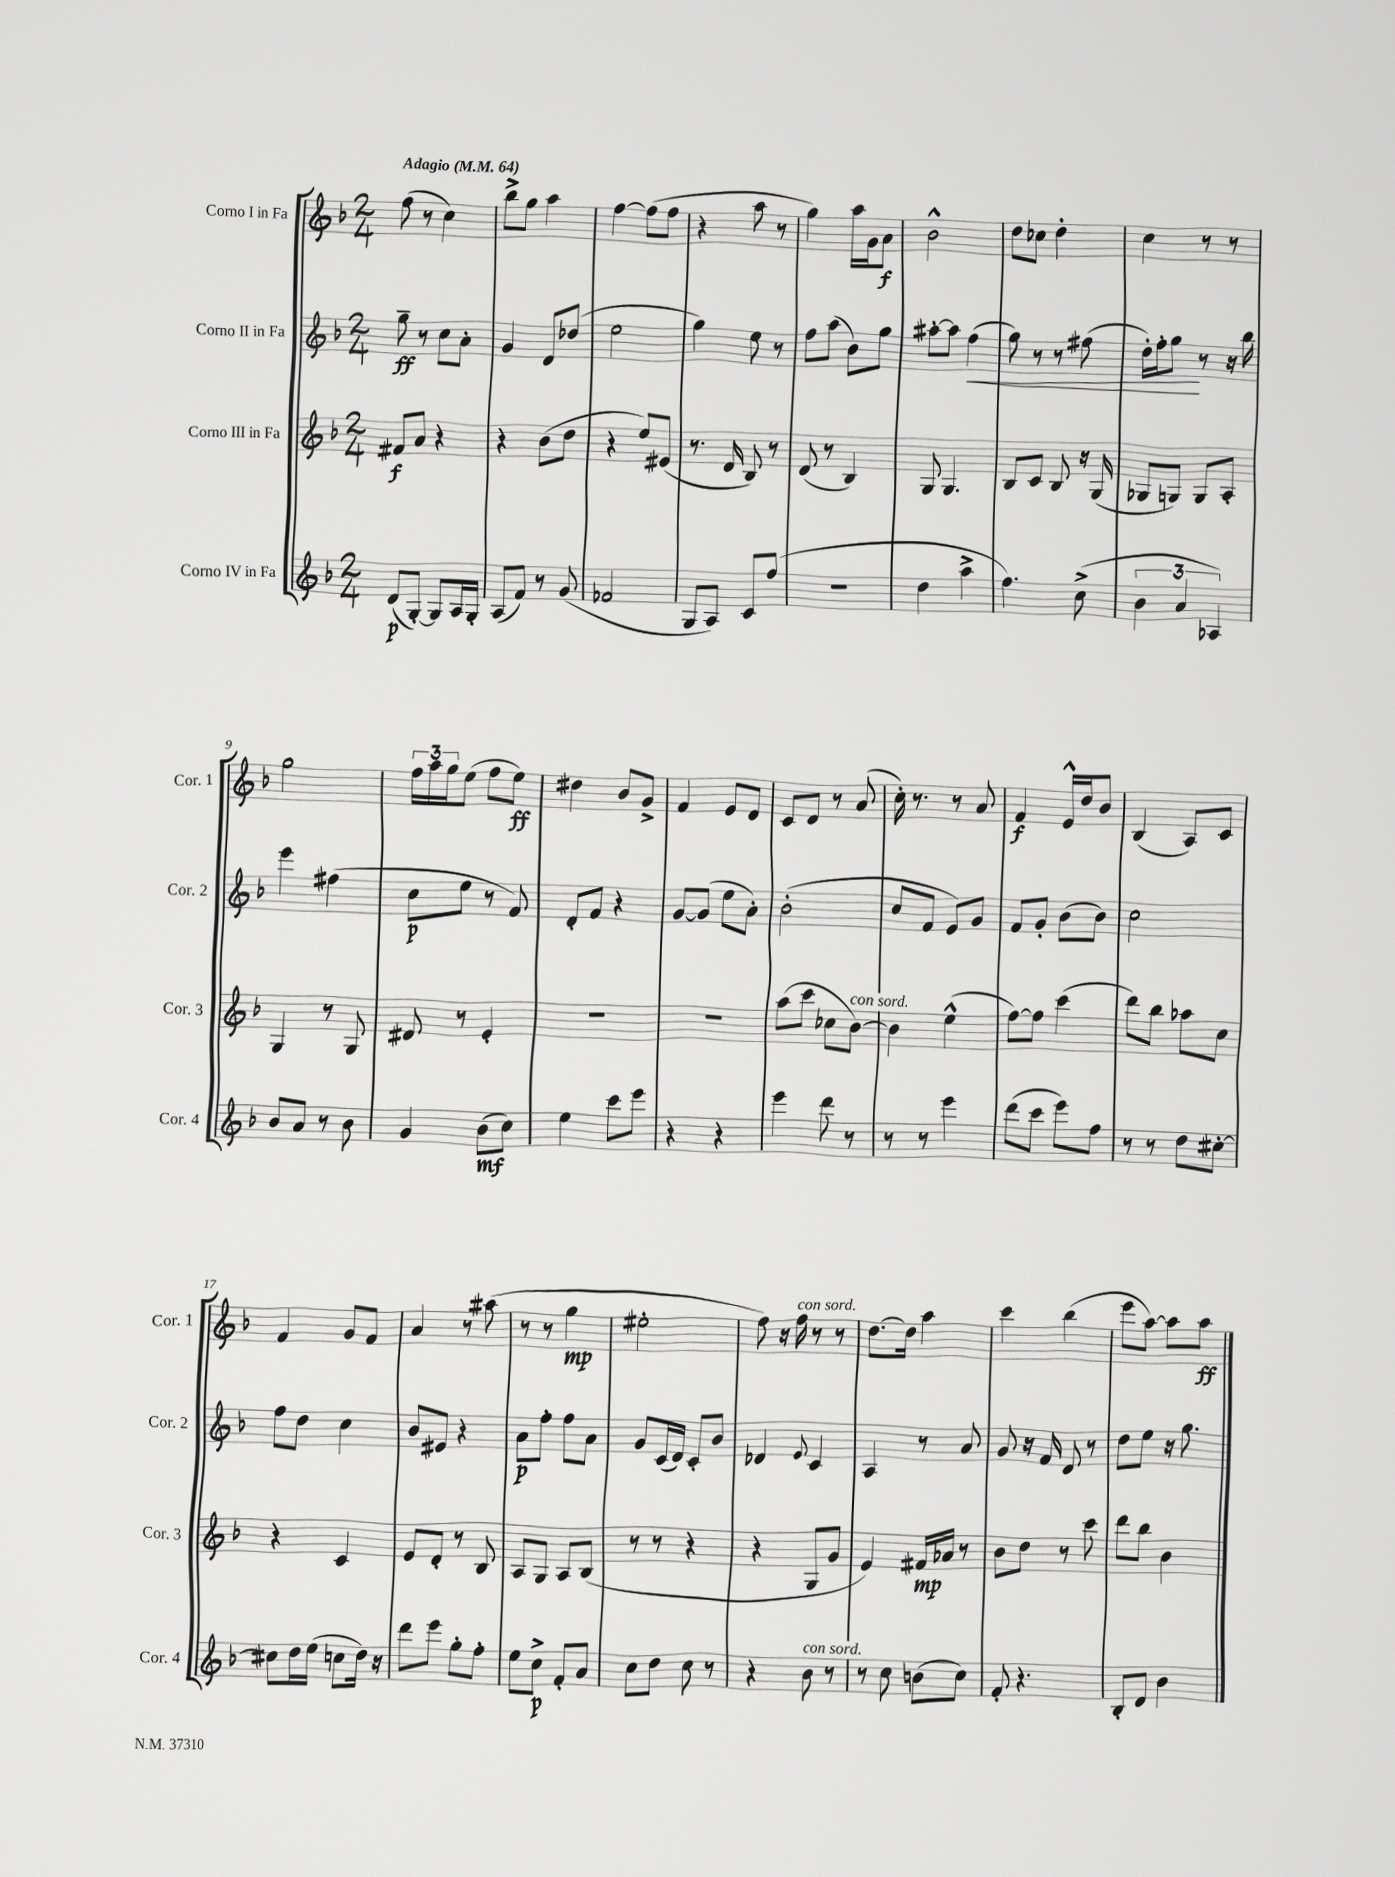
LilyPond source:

<<
\new StaffGroup <<
\new Staff = "s0" \with { instrumentName = "Corno I in Fa" shortInstrumentName = "Cor. 1" } {
    \clef treble \key f \major \numericTimeSignature \time 2/4 \tempo "Adagio" 4 = 64
    f''8( r8 c''4) |
    bes''8-> g''8 a''4 |
    f''4~ f''8( f''8 |
    r4 a''8 r8 |
    g''4) a''16 g'16 a'8\f |
    bes'2-^ |
    d''8 ces''8 d''4-. |
    c''4 r8 r8 |
    g''2 |
    \tuplet 3/2 { f''16 a''16 g''16 } e''8( f''8 e''8\ff) |
    dis''4 bes'8 g'8-> |
    f'4 e'8 d'8 |
    c'8 d'8 r8 a'8( |
    c''16-.) r8. r8 a'8 |
    f'4\f e'16-^ d''16 bes'8 |
    bes4( a8) c'8 |
    f'4 g'8 f'8 |
    a'4 r8 ais''8( |
    r8 r8 g''4\mp |
    eis''2-. |
    f''8) r16 f''16^\markup { \italic "con sord." } r8 r8 |
    d''8.~ d''16 a''4 |
    c'''4 bes''4( |
    e'''8 a''8~) a''8 a''8\ff \bar "|." |
}
\new Staff = "s1" \with { instrumentName = "Corno II in Fa" shortInstrumentName = "Cor. 2" } {
    \clef treble \key f \major \numericTimeSignature \time 2/4
    g''8--\ff r8 c''8 a'8-. |
    g'4 d'8 des''8( |
    e''2 |
    g''4) e''8 r8 |
    f''8 a''8( bes'8) g''8 |
    ais''8~-. ais''8 f''4\<( |
    g''8) r8 r8 fis''8( |
    d''16-.) f''16-. g''8\! r8 r16 bes''16 |
    e'''4 fis''4( |
    c''8\p e''8 r8 f'8) |
    d'8-. f'8 r4 |
    g'8~ g'8( e''8 a'8-.) |
    bes'2-.( |
    c''8 f'8 e'8) g'8 |
    f'8 g'8-. bes'8( bes'8) |
    c''2 |
    f''8 d''8 c''4 |
    bes'8 eis'8 r4 |
    a'8\p f''8-. f''8 a'8 |
    g'8 c'16( d'16) c'8-. bes'8 |
    des'4 \appoggiatura { e'8 } c'4 |
    a4 r8 a'8 |
    g'8 r16 f'16 d'8 r8 |
    d''8 e''8 r16 g''8. \bar "|." |
}
\new Staff = "s2" \with { instrumentName = "Corno III in Fa" shortInstrumentName = "Cor. 3" } {
    \clef treble \key f \major \numericTimeSignature \time 2/4
    fis'8\f a'8 r4 |
    r4 bes'8( d''8 |
    r4 e''8) eis'8( |
    r8. d'16 bes8) r8 |
    d'8( r8 bes4) |
    g8 g4. |
    bes8 c'8 bes8 r16 g16( |
    ges8 g8) g8 a8-. |
    g4 r8 g8 |
    dis'8 r8 e'4-. |
    R2 |
    R2 |
    a''8( c'''8 ces''8 bes'8~^\markup { \italic "con sord." }) |
    bes'4 e''4-^( |
    f''8~) f''8 c'''4( |
    d'''8) bes''8 aes''8 c''8 |
    r4 c'4 |
    e'8 d'8-. r8 bes8 |
    a8 g8 a8 bes8( |
    r8 r8 r4 |
    r4 g8 g'8 |
    e'4) fis'16\mp aes'16 r8 |
    bes'8 d''8 r8 c'''8 |
    d'''8 bes''8 bes'4 \bar "|." |
}
\new Staff = "s3" \with { instrumentName = "Corno IV in Fa" shortInstrumentName = "Cor. 4" } {
    \clef treble \key f \major \numericTimeSignature \time 2/4
    d'8\p( g8~-.) g8 a16 g16-. |
    a8( f'8) r8 g'8( |
    fes'2 |
    g8 a8) c'8 f''8( |
    r2 |
    d''4 a''4-> |
    f''4.) c''8->( |
    \tuplet 3/2 { bes'4 a'4 aes4) } |
    bes'8 a'8 r8 bes'8 |
    g'4 bes'8\mf( c''8) |
    e''4 c'''8 e'''8 |
    r4 r4 |
    e'''4 d'''8 r8 |
    r8 r8 e'''4 |
    d'''8( c'''8 e'''8) f''8 |
    r8 r8 d''8 cis''8~-. |
    cis''8 d''16 e''16( c''8 d''16) r16 |
    d'''8 e'''8 g''8-. f''8-. |
    e''8 c''8->\p f'8-. a'8 |
    c''8 d''8 c''8 r8 |
    r4 bes'8^\markup { \italic "con sord." } r8 |
    r8 c''8 b'8( c''8) |
    f'8-. r4. |
    bes8-. d'8 bes'4 \bar "|." |
}
>>
>>
